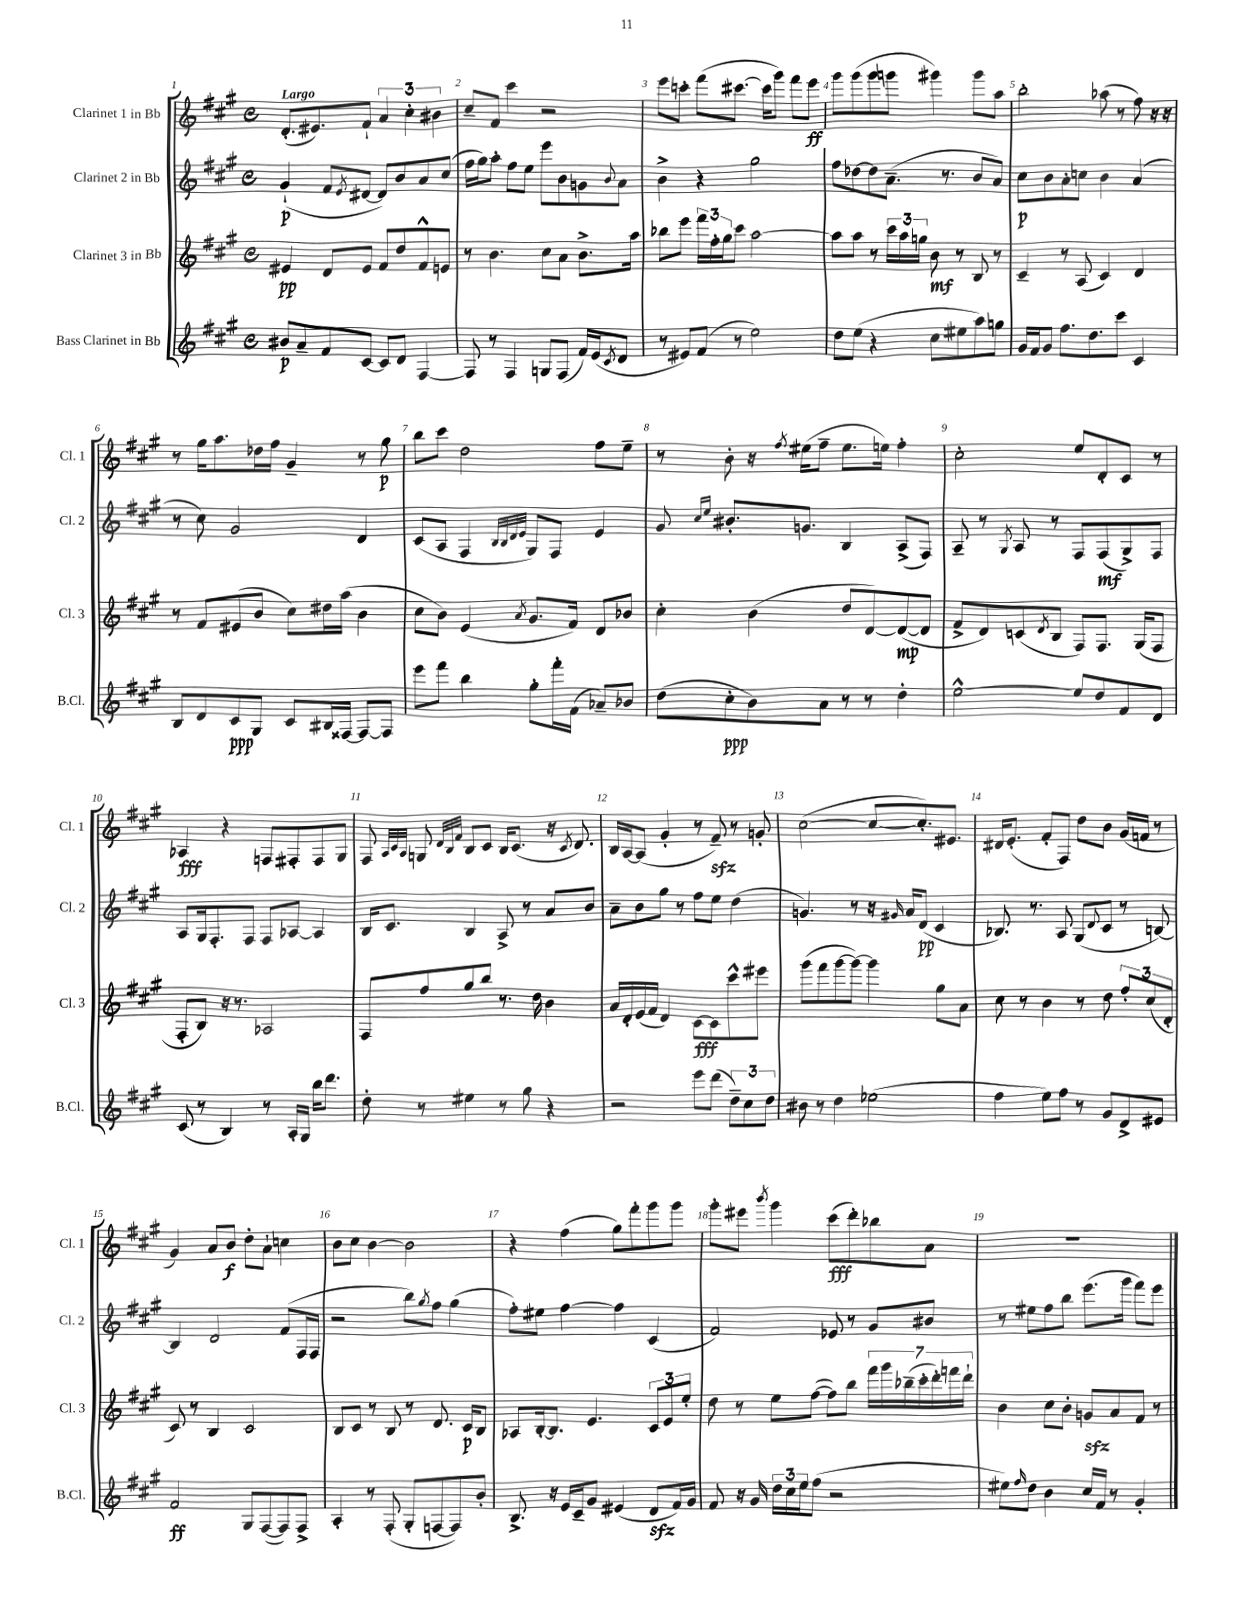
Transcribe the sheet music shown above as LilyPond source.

<<
\new StaffGroup <<
\new Staff = "s0" \with { instrumentName = "Clarinet 1 in Bb" shortInstrumentName = "Cl. 1" } {
    \clef treble \key a \major \defaultTimeSignature \time 4/4 \tempo "Largo"
    d'8.-.( eis'8.) fis'8-! \tuplet 3/2 { a'4 cis''4-. bis'4 } |
    cis''8-- fis'8 cis'''4 r2 |
    e'''8 c'''8-. fis'''8( cis'''8.~ cis'''16 gis'''8) fis'''8 e'''8\ff |
    gis'''8 gis'''8( gis'''8 g'''8 gis'''4) gis'''8 a''8 |
    b''2-. aes''8( r8 fis''8) r16 r16 |
    r8 gis''16 a''8. des''16 fis''16 gis'4-- r8 gis''8\p |
    b''8 cis'''8 d''2 fis''8 e''8-- |
    r8 b'8-. r16 \acciaccatura { fis''8 } eis''16( fis''8-- eis''8. e''16) fis''4-. |
    cis''2-. e''8 d'8-. cis'8 r8 |
    aes4\fff r4 f8 fis8-. fis8 gis8 |
    fis8 \grace { a32 cis'32 a32 } g8 \grace { d'32 b32 fis'32 } b8 cis'8 b16 cis'8.( r16 \acciaccatura { cis'8 } d'8.) |
    b16 a16~ a8( gis'4-. r8 fis'8--\sfz) r8 g'8-. |
    cis''2~( cis''8~ cis''8.-.) eis'8. |
    dis'16 e'8.-.( fis'8-. fis8) d''8 b'8 gis'16( f'16 r8 |
    gis'4) a'8 b'8\f d''8-. a'8-! c''4 |
    b'8 cis''8 b'4~ b'2 |
    r4 fis''4( gis''8) fis'''8-. gis'''8 gis'''8 |
    gis'''8-. eis'''8 \acciaccatura { b'''8 } gis'''4 cis'''8\fff( d'''8-.) bes''8 a'8 |
    R1 \bar "|." |
}
\new Staff = "s1" \with { instrumentName = "Clarinet 2 in Bb" shortInstrumentName = "Cl. 2" } {
    \clef treble \key a \major \defaultTimeSignature \time 4/4
    gis'4-!\p( fis'8 \acciaccatura { e'8 } dis'8~ dis'8) b'8 a'8 cis''8( |
    fis''16 gis''16) a''8-. fis''8 e''8 e'''8 b'8 g'8 \appoggiatura { b'8 } a'8 |
    b'4-> r4 gis''2 |
    fis''8 des''8~ des''8 a'8.--( r8. b'8 a'8) |
    cis''8\p b'8 a'8-. c''8 b'4 a'4( |
    r8 cis''8) gis'2 d'4 |
    cis'8( a8 fis4 \grace { b32 b32 d'32 e'32 } gis8) fis8 e'4 |
    gis'8 \grace { cis''16 e''16 } bis'8.-. g'8. b4 a8->( fis8) |
    a8-- r8 \acciaccatura { gis8 } a8 r8 fis8 fis8\mf( gis8->) fis8 |
    a8 gis16 fis8.-. fis8 fis8 aes8~ aes4 |
    b16 cis'8. b4 a8-> r8 a'8 b'8 |
    a'8-- b'8 gis''8 r8 fis''8 e''8 d''4( |
    g'4.) r8 r16 \grace { gis'16 } a'16 d'8\pp( cis'4 |
    bes8.) r8. a8 gis8( \appoggiatura { d'8 } cis'8 r8 b8~) |
    b4 d'2 fis'8( fis16 fis16 |
    r2 b''8) \acciaccatura { gis''8 } fis''8 gis''4( |
    fis''8-.) eis''8 fis''4~ fis''4 cis'4( |
    fis'2) ees'8 r8 gis'8 bis'8 |
    r8 eis''8 fis''8 b''8 e'''8.( gis'''16 fis'''8) e'''8 \bar "|." |
}
\new Staff = "s2" \with { instrumentName = "Clarinet 3 in Bb" shortInstrumentName = "Cl. 3" } {
    \clef treble \key a \major \defaultTimeSignature \time 4/4
    eis'4\pp d'8 eis'8 fis'8 d''8 fis'8-^ e'8 |
    r8 b'4. cis''8 a'8 b'8.-> a''16 |
    bes''8 e'''8 \tuplet 3/2 { fis'''16 fis''16-. gis''16 } cis'''8 a''2~ |
    a''8 a''8 r8 \tuplet 3/2 { cis'''16 a''16 g''16 } b'8\mf r8 b8 r8 |
    cis'4-- r8 a8( cis'4) d'4 |
    r8 fis'8 eis'8( b'8 cis''8) dis''16 a''16( b'4 |
    cis''8 b'8) e'4( \acciaccatura { a'8 } gis'8. fis'16) d'8 bes'8 |
    cis''4-. b'4( d''8 d'8~) d'8~\mp( d'8 |
    fis'8-> d'8) c'8( \acciaccatura { d'8 } b8 fis8) fis8. gis16( fis8 |
    fis8-. b8) r16 r8. aes2 |
    fis8 fis''8 gis''8 b''8 r8. d''16 b'4 |
    a'16 d'16-. e'16( fis'16 d'4) cis'8~\fff cis'8 cis'''8-^ eis'''8 |
    gis'''8( fis'''8 gis'''8~ gis'''8~) gis'''4 gis''8 a'8 |
    cis''8 r8 b'4 r8 d''8 \tuplet 3/2 { fis''8-. cis''8( d'8-. } |
    cis'8) r8 b4 cis'2 |
    b8 cis'8 r8 b8 r8 d'8. cis'16\p b8 |
    aes8 b16~-. b8. e'4. \tuplet 3/2 { cis'8 e'8 e''8-. } |
    d''8 r8 e''8 fis''8~( fis''8) b''8 \tuplet 7/4 { fis'''16 gis'''16 bes''16--( cis'''16-. d'''16-.) f'''16 d'''16-! } |
    b'4 cis''8 b'8-. g'8\sfz a'8 fis'8 r8 \bar "|." |
}
\new Staff = "s3" \with { instrumentName = "Bass Clarinet in Bb" shortInstrumentName = "B.Cl." } {
    \clef treble \key a \major \defaultTimeSignature \time 4/4
    bis'8\p a'8-- fis'8 cis'8~ cis'8 d'8 fis4~ |
    fis8 r8 fis4 g8 fis8( fis'16) e'16( \acciaccatura { cis'8 } d'8 |
    r8 eis'8) fis'8( r8 e''2) |
    d''8 e''8( r4 cis''8 eis''8 a''8) g''8 |
    gis'16 fis'16 gis'8 fis''8. d''8. cis'''8 cis'4 |
    b8 d'8 cis'8\ppp gis8 cis'8 bis16 fisis16~ fisis8~ fisis8 |
    e'''8 fis'''8 b''4 gis''8-. fis'''16-. fis'16( aes'8--) bes'8 |
    d''8( cis''8-.\ppp b'8) a'8 r8 r8 d''4-. |
    e''2~-^ e''8 d''8 fis'8 d'8 |
    cis'8( r8 b4) r8 a16-. gis16 b''16 d'''8. |
    d''8-. r8 eis''4 r8 gis''8 r4 |
    r2 e'''8 d'''8( \tuplet 3/2 { d''8--) cis''8 d''8 } |
    bis'8 r8 d''4 ees''2( |
    fis''4 e''8) fis''8 r8 gis'8 d'8-> eis'8 |
    fis'2\ff gis8 fis8~( fis8) fis8-> |
    a4-. r8 fis8-.( gis8-. f8~ f8) b'8-. |
    b8.-> r16 e'16 cis'16-- gis'8 eis'4( d'8\sfz fis'16) gis'16 |
    fis'8 r16 gis'16 \tuplet 3/2 { d''16 cis''16 e''16 } fis''8( r2 |
    eis''8) \grace { fis''16 } d''8 b'4 cis''16 fis'16 r8 gis'4-. \bar "|." |
}
>>
>>
\layout { \context { \Score \override BarNumber.break-visibility = ##(#f #t #t) barNumberVisibility = #all-bar-numbers-visible } }
